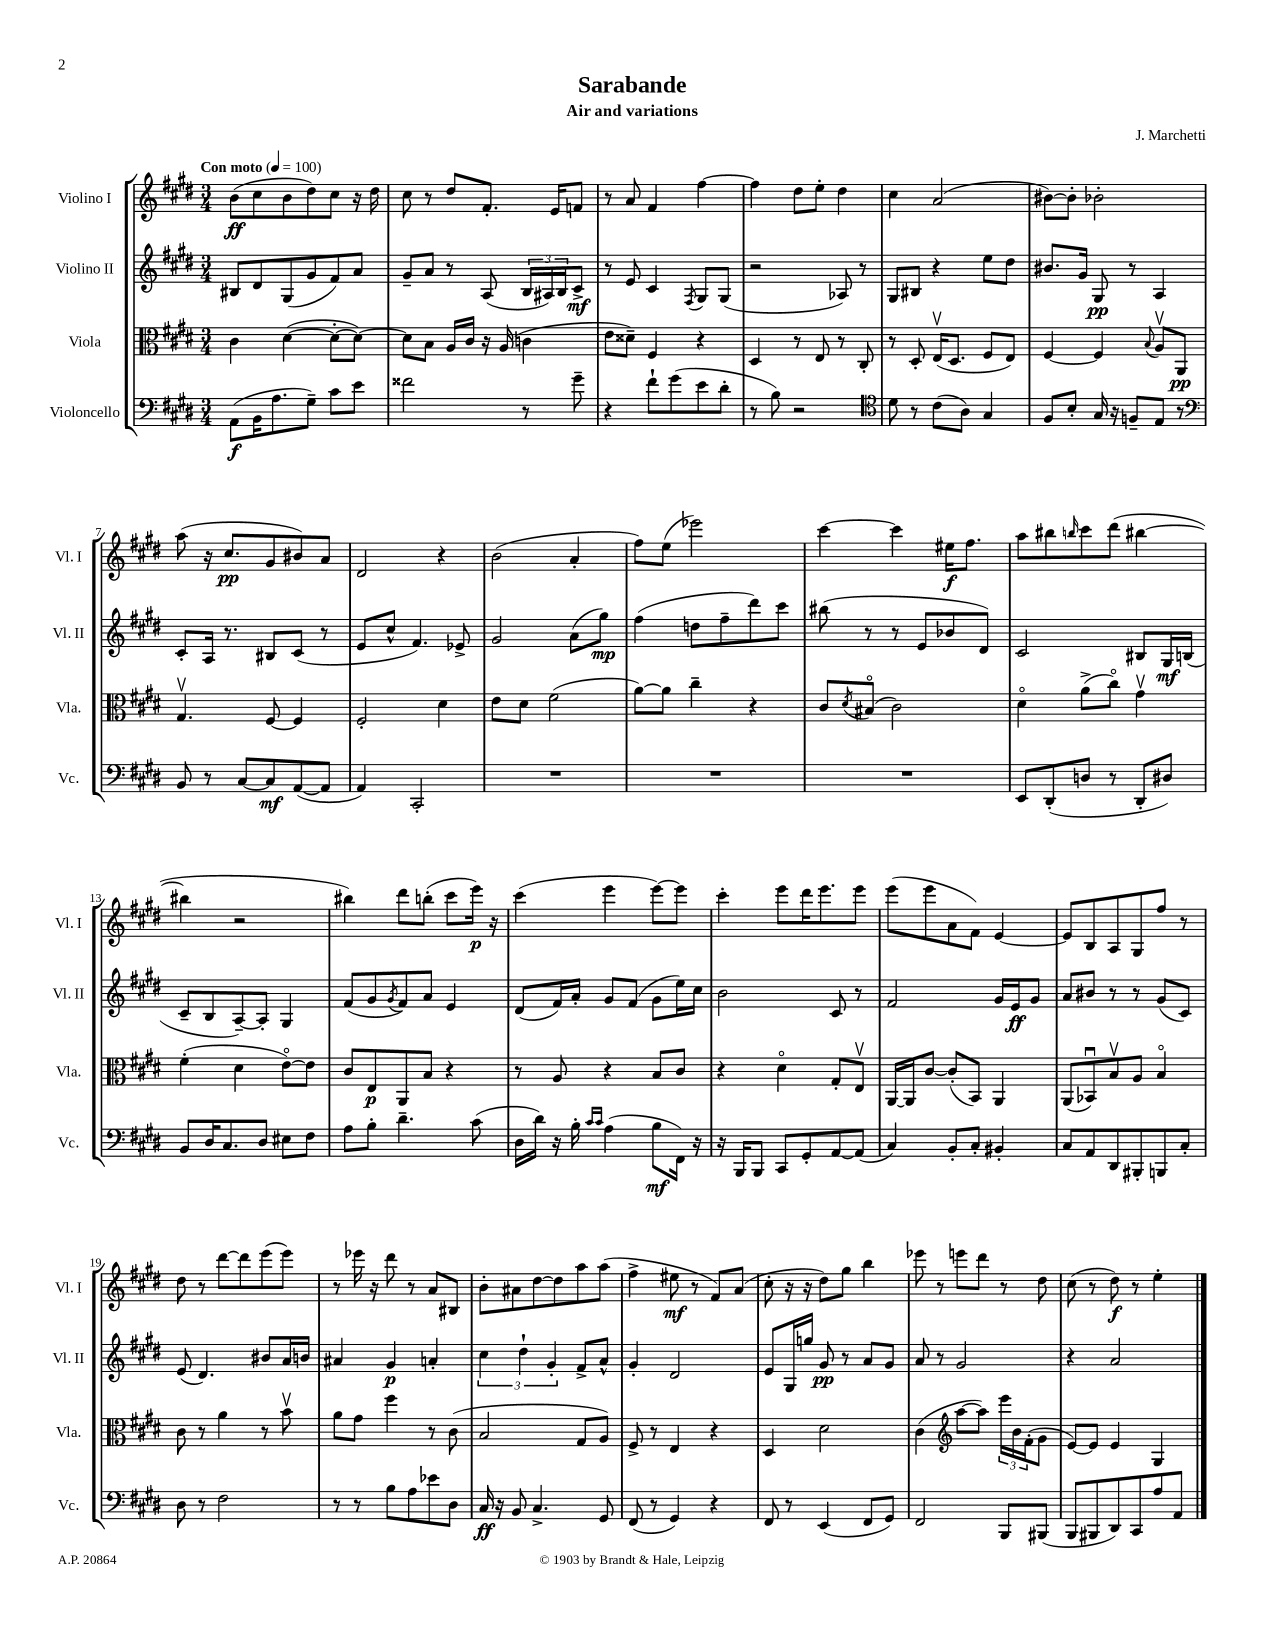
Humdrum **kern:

**kern	**dynam	**kern	**dynam	**kern	**dynam	**kern	**dynam
*part4	*part4	*part3	*part3	*part2	*part2	*part1	*part1
*staff4	*staff4	*staff3	*staff3	*staff2	*staff2	*staff1	*staff1
*I"Violoncello	*	*I"Viola	*	*I"Violino II	*	*I"Violino I	*
*I'Vc.	*	*I'Vla.	*	*I'Vl. II	*	*I'Vl. I	*
*clefF4	*	*clefC3	*	*clefG2	*	*clefG2	*
*k[f#c#g#d#]	*	*k[f#c#g#d#]	*	*k[f#c#g#d#]	*	*k[f#c#g#d#]	*
*M3/4	*	*M3/4	*	*M3/4	*	*M3/4	*
*MM100	*	*MM100	*	*MM100	*	*MM100	*
=1	=1	=1	=1	=1	=1	=1	=1
!	!	!	!	!	!	!LO:TX:a:B:t=Con moto	!
(8AA\L	f	4c#\	.	8B#X/L	.	(8b\L	ff
16BB\K	.	.	.	8d#/	.	8cc#\	.
8.A\	.	.	.	.	.	.	.
.	.	([4d#\	.	(8G#/	.	8b\	.
8G#~\J)	.	.	.	8g#/	.	8dd#\)	.
8c#\L	.	8d#'\L_	.	8f#/)	.	8cc#\J	.
8e\J	.	8d#\J_)	.	8a/J	.	16r	.
.	.	.	.	.	.	16dd#\	.
=2	=2	=2	=2	=2	=2	=2	=2
2f##X\	.	8d#\L]	.	8g#~/L	.	8cc#\	.
.	.	8B\J	.	8a/J	.	8r	.
.	.	16A/LL	.	8r	.	8dd#/L	.
.	.	16c#/JJ	.	.	.	.	.
.	.	16r	.	(8A/	.	8.f#'/J	.
.	.	(16A/	.	.	.	.	.
8r	.	4cn\	.	24B/LL	.	.	.
.	.	.	.	24A#X/)	.	.	.
.	.	.	.	.	.	16e/KL	.
.	.	.	.	24B/J	.	.	.
8g#~\	.	.	.	8c#^/J	mf	8fn/J	.
=3	=3	=3	=3	=3	=3	=3	=3
4r	.	8e\L	.	8r	.	8r	.
.	.	8d##X~\J)	.	8e/	.	8a/	.
8f#`\L	.	4F#/	.	4c#/	.	4f#/	.
(8g#\	.	.	.	.	.	.	.
.	.	.	.	8qF#/	.	.	.
8e\	.	4r	.	8G#/L	.	[4ff#\	.
8d#'\J	.	.	.	(8G#/J	.	.	.
=4	=4	=4	=4	=4	=4	=4	=4
8r	.	4D#/	.	2r	.	4ff#\]	.
8B\)	.	.	.	.	.	.	.
2r	.	8r	.	.	.	8dd#\L	.
.	.	8E/	.	.	.	8ee'\J	.
.	.	8r	.	8A-X/)	.	4dd#\	.
.	.	8C#'/	.	8r	.	.	.
=5	=5	=5	=5	=5	=5	=5	=5
*clefC4	*	*	*	*	*	*	*
8d#\	.	8r	.	8G#/L	.	4cc#\	.
8r	.	8D#'/	.	8B#X/J	.	.	.
(8c#\L	.	(16Ev/KL	.	4r	.	(2a/	.
.	.	8.D#/J	.	.	.	.	.
8A\J)	.	.	.	.	.	.	.
4G#/	.	8F#/L	.	8ee\L	.	.	.
.	.	8E/J)	.	8dd#\J	.	.	.
=6	=6	=6	=6	=6	=6	=6	=6
8F#/L	.	[4F#/	.	8.b#X/L	.	[8b#X\L)	.
8B'/J	.	.	.	.	.	8b#'\J]	.
.	.	.	.	16g#/Jk	.	.	.
16G#/	.	4F#/]	.	8G#/	pp	2b-X'\	.
16r	.	.	.	.	.	.	.
8Fn~/L	.	.	.	8r	.	.	.
.	.	8qqB/	.	.	.	.	.
8E/J	.	8Av/L	.	4A/	.	.	.
8r	.	8AA/J	pp	.	.	.	.
!!LO:LB:g=z
=7	=7	=7	=7	=7	=7	=7	=7
*clefF4	*	*	*	*	*	*	*
8BB/	.	4.G#v/	.	8c#'/L	.	(8aa\	.
8r	.	.	.	16A/Jk	.	16r	.
.	.	.	.	8.r	.	8.cc#/L	pp
[8C#/L	.	.	.	.	.	.	.
8C#/]	mf	[8F#/	.	8B#X/L	.	8g#/	.
([8AA/	.	4F#/]	.	(8c#/J	.	8b#X/)	.
8AA/J]	.	.	.	8r	.	8a/J	.
=8	=8	=8	=8	=8	=8	=8	=8
4AA/)	.	2F#'/	.	8e/L	.	2d#/	.
.	.	.	.	8cc#^^/J	.	.	.
2CC#'/	.	.	.	4.f#/)	.	.	.
.	.	4d#\	.	.	.	4r	.
.	.	.	.	8e-X^/	.	.	.
=9	=9	=9	=9	=9	=9	=9	=9
2.r	.	8e\L	.	2g#/	.	(2b\	.
.	.	8d#\J	.	.	.	.	.
.	.	(2f#\	.	.	.	.	.
.	.	.	.	(8a\L	.	4a'/	.
.	.	.	.	8gg#\J)	mp	.	.
=10	=10	=10	=10	=10	=10	=10	=10
2.r	.	[8a\L)	.	(4ff#\	.	8ff#\L)	.
.	.	8a\J]	.	.	.	(8ee\J	.
.	.	4cc#~\	.	8ddn\L	.	2eee-X\)	.
.	.	.	.	8ff#~\	.	.	.
.	.	4r	.	8ddd#\)	.	.	.
.	.	.	.	8ccc#\J	.	.	.
=11	=11	=11	=11	=11	=11	=11	=11
2.r	.	8c#/L	.	(8bb#X\	.	[4ccc#\	.
.	.	8qd#/	.	.	.	.	.
.	.	(8B#X/J	.	8r	.	.	.
.	.	2c#\)	.	8r	.	4ccc#\]	.
.	.	.	.	8e/L	.	.	.
.	.	.	.	8b-X/	.	16ee#X\KL	f
.	.	.	.	.	.	8.ff#\J	.
.	.	.	.	8d#/J)	.	.	.
=12	=12	=12	=12	=12	=12	=12	=12
8EE/L	.	4d#\	.	2c#/	.	8aa\L	.
(8DD#'/	.	.	.	.	.	8bb#X\	.
.	.	.	.	.	.	16qqbbn/	.
8Dn/J	.	(8a^\L	.	.	.	8ccc#\	.
8r	.	8cc#\J)	.	.	.	(8ddd#\J	.
8DD#'/L	.	4g#v\	.	8B#X/L	.	[4bb#X\	.
8D#X/J)	.	.	.	16G#/L	mf	.	.
.	.	.	.	(16Bn/JJ	.	.	.
!!LO:LB:g=z
=13	=13	=13	=13	=13	=13	=13	=13
8BB/L	.	(4f#'\	.	8c#~/L	.	4bb#X\]	.
16D#/K	.	.	.	8B/	.	.	.
8.C#/	.	.	.	.	.	.	.
.	.	4d#\	.	[8A~/)	.	2r	.
8D#/J	.	.	.	8A'/J]	.	.	.
8E#X\L	.	[8e\L)	.	4G#/	.	.	.
8F#\J	.	8e\J]	.	.	.	.	.
=14	=14	=14	=14	=14	=14	=14	=14
8A\L	.	8c#/L	.	(8f#/L	.	4bb#X\)	.
8B'\J	.	8E/	p	8g#/	.	.	.
.	.	.	.	8qg#/	.	.	.
4.d#~\	.	8AA/	.	8f#/)	.	8ddd#\L	.
.	.	8B/J	.	8a/J	.	(8bbn'\J	.
.	.	4r	.	4e/	.	8ccc#\L	.
(8c#\	.	.	.	.	.	16eee\Jk)	p
.	.	.	.	.	.	16r	.
=15	=15	=15	=15	=15	=15	=15	=15
16D#\LL	.	8r	.	(8d#/L	.	(4ccc#\	.
16d#\JJ)	.	.	.	.	.	.	.
16r	.	8A/	.	16f#/L)	.	.	.
16B'\	.	.	.	16a'/JJ	.	.	.
16qqc#/LL	.	.	.	.	.	.	.
16qqc#/JJ	.	.	.	.	.	.	.
(4A\	.	4r	.	8g#/L	.	4eee\	.
.	.	.	.	(8f#/J	.	.	.
8B\L	mf	8B/L	.	8g#\L	.	[8eee\L)	.
16FF#\Jk)	.	8c#/J	.	16ee\L)	.	8eee\J]	.
16r	.	.	.	16cc#\JJ	.	.	.
=16	=16	=16	=16	=16	=16	=16	=16
16r	.	4r	.	2b\	.	4ccc#'\	.
16BBB/KL	.	.	.	.	.	.	.
8BBB/J	.	.	.	.	.	.	.
8CC#/L	.	4d#\	.	.	.	8eee\L	.
8GG#'/	.	.	.	.	.	16ddd#\K	.
.	.	.	.	.	.	8.eee\	.
[8AA/	.	8G#'/L	.	8c#/	.	.	.
(8AA/J]	.	8Ev/J	.	8r	.	8eee\J	.
=17	=17	=17	=17	=17	=17	=17	=17
4C#/)	.	[16AA/LL	.	2f#/	.	(8eee\L	.
.	.	16AA/J]	.	.	.	.	.
.	.	[8c#/J	.	.	.	8eee\	.
8BB'/L	.	(8c#'/L]	.	.	.	8a\	.
8C#'/J	.	8BB/J)	.	.	.	8f#\J)	.
4BB#X'/	.	4AA/	.	16g#/LL	.	[4e/	.
.	.	.	.	16e/J	ff	.	.
.	.	.	.	8g#/J	.	.	.
=18	=18	=18	=18	=18	=18	=18	=18
8C#/L	.	(8AA/L	.	8a/L	.	8e/L]	.
8AA/	.	8BB-Xu/)	.	8b#X/J	.	8B/	.
8DD#/	.	8Bv/	.	8r	.	8A/	.
8BBB#X'/	.	8A/J	.	8r	.	8G#/	.
8BBBn/	.	4B/	.	(8g#/L	.	8ff#/J	.
8C#'/J	.	.	.	8c#/J)	.	8r	.
!!LO:LB:g=z
=19	=19	=19	=19	=19	=19	=19	=19
8D#\	.	8c#\	.	(8e/	.	8dd#\	.
8r	.	8r	.	4.d#/)	.	8r	.
2F#\	.	4a\	.	.	.	[8ddd#\L	.
.	.	.	.	.	.	8ddd#\]	.
.	.	8r	.	8b#X/L	.	(8eee\	.
.	.	8bv\	.	16a/L	.	8eee\J)	.
.	.	.	.	16bn/JJ	.	.	.
=20	=20	=20	=20	=20	=20	=20	=20
8r	.	8a\L	.	4a#X/	.	8r	.
8r	.	8g#\J	.	.	.	16eee-X\	.
.	.	.	.	.	.	16r	.
8B\L	.	4ff#\	.	4g#/	p	8ddd#\	.
8A\	.	.	.	.	.	8r	.
8e-X\	.	8r	.	4an'/	.	8a/L	.
8D#\J	.	(8c#\	.	.	.	8B#X/J	.
=21	=21	=21	=21	=21	=21	=21	=21
16C#/	ff	2B/	.	6cc#\	.	8b'\L	.
16r	.	.	.	.	.	.	.
8BB/	.	.	.	.	.	8a#X\	.
.	.	.	.	6dd#`\	.	.	.
4.C#^/	.	.	.	.	.	[8dd#\	.
.	.	.	.	6g#'/	.	.	.
.	.	.	.	.	.	8dd#\]	.
.	.	8G#/L	.	8f#^/L	.	8aa\	.
8GG#/	.	8A/J)	.	8a^^/J	.	(8aa\J	.
=22	=22	=22	=22	=22	=22	=22	=22
(8FF#/	.	8F#^/	.	4g#'/	.	4ff#^\	.
8r	.	8r	.	.	.	.	.
4GG#/)	.	4E/	.	2d#/	.	8ee#X\	mf
.	.	.	.	.	.	8r	.
4r	.	4r	.	.	.	8f#/L)	.
.	.	.	.	.	.	(8a/J	.
=23	=23	=23	=23	=23	=23	=23	=23
8FF#/	.	4D#/	.	8e/L	.	8cc#'\	.
8r	.	.	.	16G#/L	.	16r	.
.	.	.	.	16ggn/JJ	.	16r	.
(4EE/	.	2d#\	.	8g#/	pp	8dd#\L)	.
.	.	.	.	8r	.	8gg#\J	.
8FF#/L	.	.	.	8a/L	.	4bb\	.
8GG#/J)	.	.	.	8g#/J	.	.	.
=24	=24	=24	=24	=24	=24	=24	=24
2FF#/	.	(4c#\	.	8a/	.	8eee-X\	.
.	.	.	.	8r	.	8r	.
*	*	*clefG2	*	*	*	*	*
.	.	[8aa\L	.	2g#/	.	8eeen\L	.
.	.	8aa\J])	.	.	.	8ddd#\J	.
8BBB/L	.	24eee\LL	.	.	.	8r	.
.	.	24b\	.	.	.	.	.
.	.	(24f#'\J	.	.	.	.	.
(8BBB#X/J	.	8g#\J	.	.	.	8dd#\	.
=25	=25	=25	=25	=25	=25	=25	=25
8BBB/L	.	[8e/L)	.	4r	.	(8cc#\	.
8BBB#X/	.	8e/J]	.	.	.	8r	.
8DD#/)	.	4e/	.	2a/	.	8dd#\)	f
8CC#/	.	.	.	.	.	8r	.
8A/	.	4G#/	.	.	.	4ee'\	.
8AA/J	.	.	.	.	.	.	.
==	==	==	==	==	==	==	==
*-	*-	*-	*-	*-	*-	*-	*-
